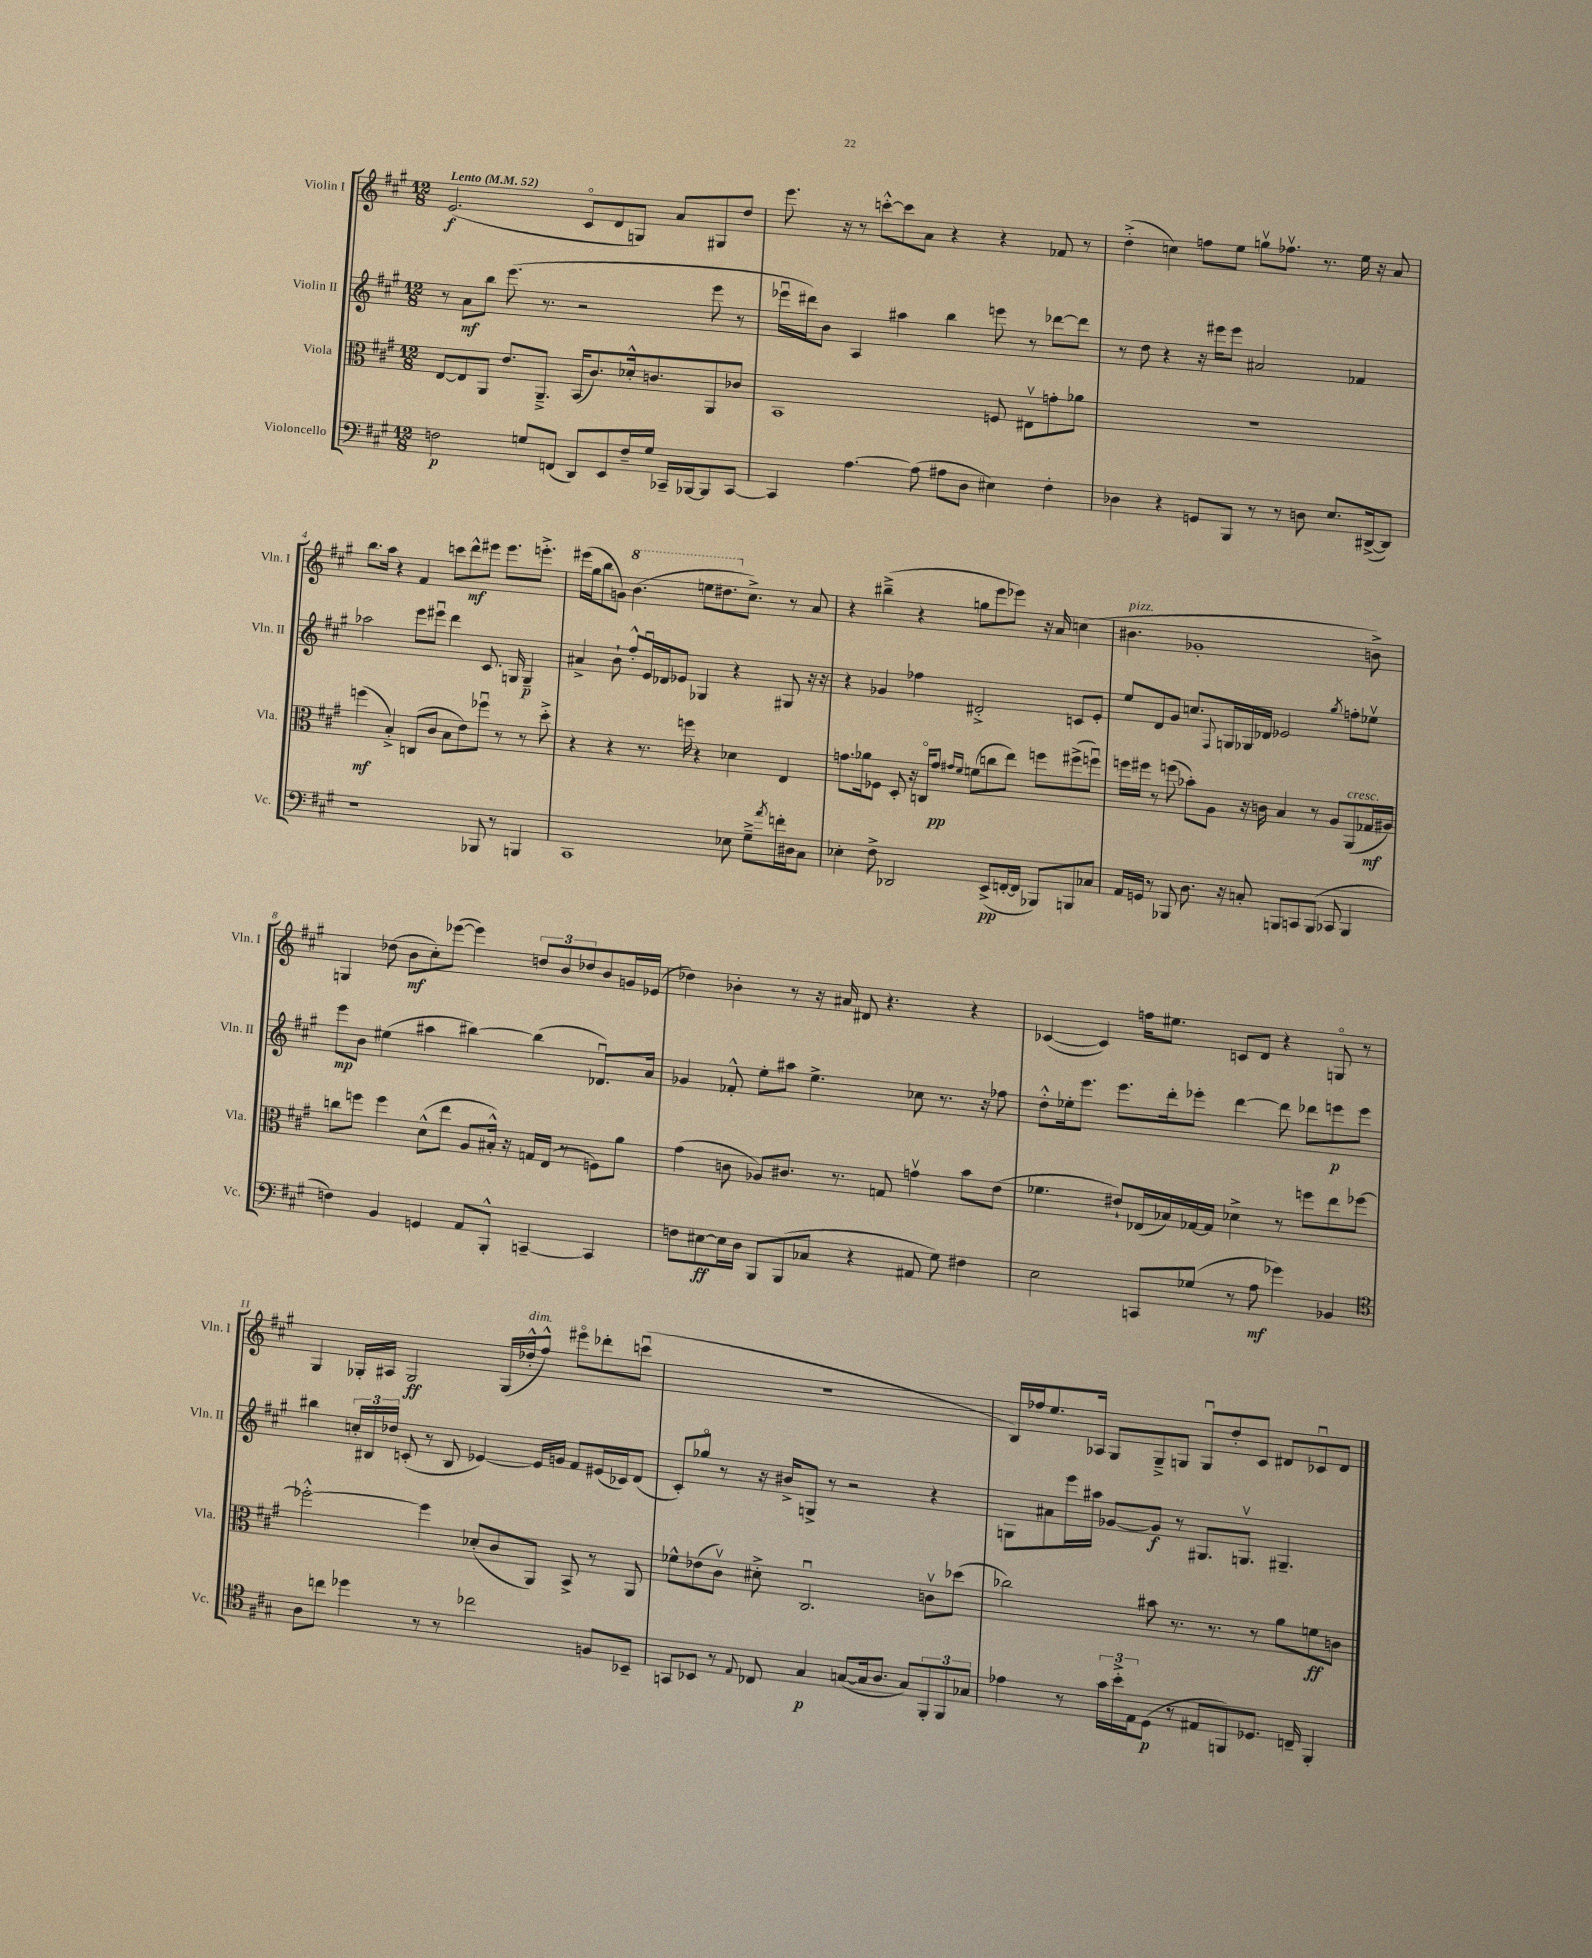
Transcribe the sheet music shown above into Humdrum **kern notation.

**kern	**kern	**kern	**kern
*staff4	*staff3	*staff2	*staff1
*clefF4	*clefC3	*clefG2	*clefG2
*k[f#c#g#]	*k[f#c#g#]	*k[f#c#g#]	*k[f#c#g#]
*M12/8	*M12/8	*M12/8	*M12/8
*MM52	*MM52	*MM52	*MM52
2F	[8E	8r	(2.e
.	8E]	8a	.
.	8AA	8bb	.
.	8.e	(8.eee	.
8G	.	.	.
.	8.AA~^	8.r	.
(8FF	.	.	.
8DD)	(16BB	2r	8c#o
.	8.c#)	.	.
8EE	.	.	8d
16F~	16d-'^^	.	8G)
16G	8.c	.	.
16CC-~	.	.	8a
[16BBB-	.	.	.
8BBB-]	8AA	8eee	8G#
[8CC-	8c-	8r	8dd
=	=	=	=
4CC-]	1BB	16eee-u	8.eee
.	.	16ddd#)	.
.	.	8b	.
.	.	.	16r
[4.A	.	4A	8r
.	.	.	[8ccc'^^
.	.	4aa#	8ccc]
(8A]	.	.	8a
8A#	.	4bb	4r
8D	.	.	.
4E#)	8F	8eee	4r
.	8E#v	8r	.
4F#'	8g'	[8ddd-	8f-
.	8a-	8ddd-]	8r
=	=	=	=
4D-	1.r	8r	(4dd'^
.	.	8dd	.
4r	.	4r	4cc)
8GG	.	16r	8ff
.	.	16eee#	.
8BBB	.	8eee#	8ee
8r	.	2a#	8ggv
8r	.	.	8.ff-v
8D	.	.	.
.	.	.	8.r
8.E	.	.	.
.	.	4f-	16ee
([16DD#^	.	.	16r
8DD#])	.	.	8a
=	=	=	=
1r	(4ff	2aa-	8.bb
.	.	.	16aa
.	4B'^)	.	4r
.	(8C	8eee	4f#
.	8c#	8eee#u	.
.	8B	4ddd	8ccc
.	8e)	.	8ddd^^
8BBB-	8ff-u	8.c#	8eee#
8r	8r	.	8.eee#
.	.	16G	.
4BBB	8r	4G~	.
.	.	.	8.eee'^
.	8dd'^	.	.
=	=	=	=
1CC#	4r	4a#^	(16eee#
.	.	.	16gg#
.	.	.	8bb
.	4r	8b`	8g)
.	.	8ff#'^^	(4.bb
.	8.r	16eu	.
.	.	16d-	.
.	.	8e-	.
.	16ff	.	.
.	4r	4G-	8eee
.	.	.	8.ddd#
8E-	4d-	4r	.
.	.	.	8.cc#^)
8G#~^	.	.	.
8qa	.	.	.
16f'	4E	8G#	8r
16D#	.	.	.
8C#	.	16r	8a
.	.	16r	.
=	=	=	=
4E-'	8.g	4r	4r
.	16a-	.	.
8F#^	8F-	4g-	(4bb#~^
2DD-	8D'	.	.
.	16r	4ff-	4r
.	16Co	.	.
.	8g	.	.
.	16qqg#	.	.
.	16qqf#	.	.
.	(8f	2d#'^	8gg
(8EE^	8cc	.	8eee
[16FF'	8ee)	.	8eee-)
16FF]	.	.	.
8BBB-)	8ff	.	16r
.	.	.	16a
8BBB	(8ff#^	8c	(4cc
8C-	8ffu)	8e'	.
=	=	=	=
16AA	16ff	8ee	4.b#
16GG	16ff#	.	.
8r	8r	8d	.
8BBB-	(8ff	8g#	.
8.D	8b-')	8.cc	1g-'
.	8A	.	.
.	.	8qqF#	.
16r	.	16G	.
8C'	16r	16G-	.
.	16c	16d-	.
8BBB	4B	2e-	.
8CC	.	.	.
(8BBB	8r	.	.
8CC-	8A	.	.
.	.	8qgg#	.
4BBB	(8AA	8ff'	.
.	16G-	8ee-v	8b^)
.	16A#)	.	.
=	=	=	=
4F)	8cc	8eee	4G
.	8ff	8b	.
4BB	4ff	(4ee#	(8dd-
.	.	.	8b
4GG	(8d^^	4aa#	8cc#')
.	8ee	.	([8eee-
8AA	8A	[4bb#)	4eee-])
8BBB'^^	16B#'^^)	.	.
.	16r	.	.
[4CC~	16G	(4bb#]	12dd
.	(16E	.	.
.	.	.	12b
.	8r	.	.
.	.	.	12dd-
4CC]	8F)	8.d-u)	8b
.	8a	.	16g
.	.	16a	(16e-
=	=	=	=
8F	(4g#	4g-	4dd-)
[8E#	.	.	.
16E#]	8c	8f-'^^	4b-'
16D	.	.	.
8BBB	8A-)	8ee'	.
(8BBB	8.c#	8aa#	8r
8C-	.	4.ee^	16r
.	8.r	.	16a#
4r	.	.	8d#
.	8G	.	4.r
8AA#	4gv	8cc-	.
8G#)	.	8.r	.
4F#	8b	.	4r
.	.	16r	.
.	(8e	8ff-	.
=	=	=	=
2E	4.f-	8dd'^^	([4c-
.	.	16ee-'	.
.	.	8.eee	.
.	.	.	4c-])
.	8e#`)	8.eee	.
8CC	(16E-	.	16ff
.	16B-)	16ddd'	8.ee#
(8G-	[16G-	8eee-'	.
.	16G-]	.	.
8r	4d-^	[4ddd	8c
8A	.	.	8d
4g-)	8r	8ddd]	4r
.	8ff	8ddd-	.
4BB-	8ee	8eee	8Go
.	[8ff-	8eee	8r
=	=	=	=
*clefC4	*	*	*
8A	2ff-'^^_	4bb#	4G#
8cc	.	.	.
4dd-	.	24cc'	16G-'
.	.	24B#	.
.	.	.	16A#
.	.	24dd-	.
.	.	(8c'	2G-
8r	4ff-]	8r	.
8r	.	8B#	.
2cc-	(8d-'	[4e-)	.
.	8c#	.	(16G-
.	.	.	16dd-'^^
.	8AA)	16e-]	8ff#^^)
.	.	16g	.
.	8BB^	8f#	8eee#o
8F	8r	(16e#	8ddd-'
.	.	16c-)	.
8BB-~	8AA	(8d	(8cccu
=	=	=	=
8GG	8f-^^	8c#')	1.r
8BB-	(8e-	8gg-o	.
8r	8c#v)	8r	.
8qqE	.	.	.
8C-	8d#'^	16r	.
.	.	16b#^	.
4G#	2.C#u	8G^	.
.	.	8r	.
([8G	.	2r	.
16G]	.	.	.
8.A	.	.	.
8G)	.	.	.
12FF#'	8cv	4r	.
12FF#	.	.	.
.	(8dd-	.	.
12G-	.	.	.
=	=	=	=
4e-	2cc-)	8G	16B)
.	.	.	16ff-
.	.	8a#	8.ee
8r	.	16eee	.
.	.	16aa#	16A-
24g#	.	[8g-	8G#
24b'^	.	.	.
24E	.	.	.
(8D	8b#	8g-]	8G#~^
8r	8.r	8r	8G
8E#	.	8.G#	8Gu
.	8.r	.	.
8FF)	.	.	8dd'
.	.	8.Gv	.
8.D-	8r	.	8c#
.	8a	4.G#~	8d#
16C~	.	.	.
4FF'	8f	.	8c-u
.	8c	.	8d#
==	==	==	==
*-	*-	*-	*-
